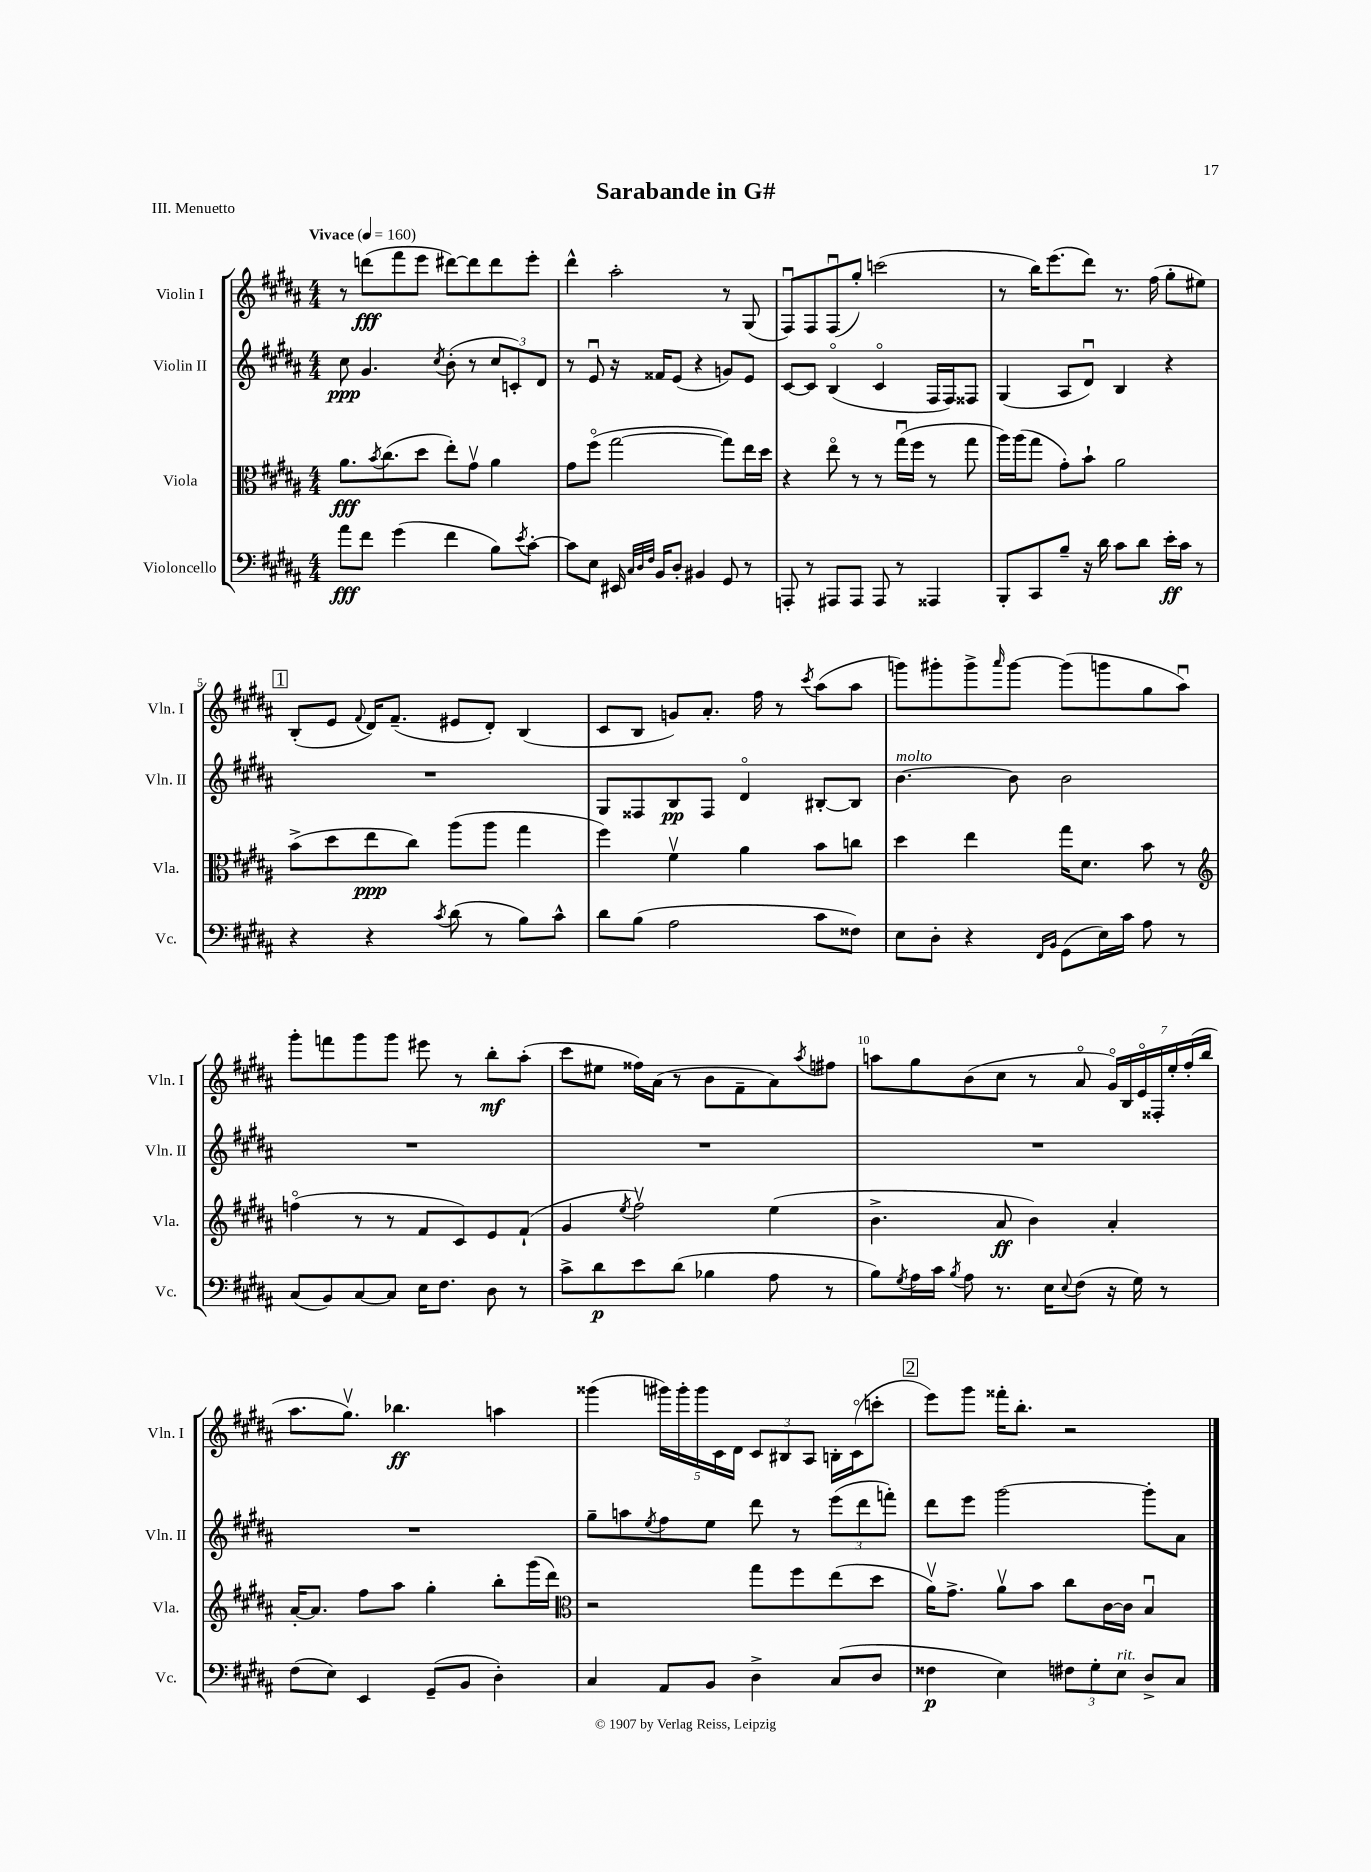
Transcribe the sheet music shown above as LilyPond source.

\header { title = "Sarabande in G#" piece = "III. Menuetto" }
<<
\new StaffGroup <<
\new Staff = "s0" \with { instrumentName = "Violin I" shortInstrumentName = "Vln. I" } {
    \clef treble \key b \major \numericTimeSignature \time 4/4 \tempo "Vivace" 4 = 160
    r8 d'''8\fff( fis'''8 e'''8 dis'''8~) dis'''8 dis'''8 e'''8-. |
    dis'''4-^ ais''2-. r8 gis8( |
    fis8\downbow) fis8 fis8\downbow( gis''8-.) c'''2( |
    r8 b''16) e'''8.( dis'''8) r8. fis''16( gis''8-. eis''8) |
    \mark \markup { \box "1" } b8-.( e'8 \appoggiatura { fis'8 } dis'16) fis'8.--( eis'8 dis'8-.) b4( |
    cis'8 b8 g'8) ais'8.-. fis''16 r8 \acciaccatura { cis'''8 } ais''8( ais''8 |
    g'''8) gis'''8-. gis'''8-> \grace { ais'''16 } gis'''8~ gis'''8( g'''8 gis''8 ais''8\downbow) |
    gis'''8-. f'''8 gis'''8 gis'''8 eis'''8 r8 b''8-.\mf ais''8-.( |
    cis'''8 eis''8 fisis''16) ais'16( r8 b'8 fis'8-- ais'8) \acciaccatura { ais''8 } fis''8 |
    a''8 gis''8 b'8( cis''8 r8 ais'8\flageolet \tuplet 7/4 { gis'16\flageolet) b16 e'16\flageolet fisis16-. e''16-. fis''16-.( b''16 } |
    ais''8. gis''8.\upbow) bes''4.\ff a''4 |
    gisis'''4( \tuplet 5/4 { gis'''16) gis'''16-. gis'''16 cis'16 dis'16 } \tuplet 3/2 { cis'8 bis8 ais8 } b16-. cis'16\flageolet( c'''8-. |
    \mark \markup { \box "2" } e'''8) gis'''8 fisis'''16-. b''8.-. r2 \bar "|." |
}
\new Staff = "s1" \with { instrumentName = "Violin II" shortInstrumentName = "Vln. II" } {
    \clef treble \key b \major \numericTimeSignature \time 4/4
    cis''8\ppp gis'4. \acciaccatura { cis''8 } b'8-.( r8 \tuplet 3/2 { cis''8 c'8-.) dis'8 } |
    r8 e'8\downbow r16 fisis'16 e'8( r4 g'8) e'8 |
    cis'8~ cis'8 b4\flageolet( cis'4\flageolet fis16 fis16) fisis8 |
    gis4( ais8 dis'8\downbow) b4 r4 |
    \mark \markup { \box "1" } R1 |
    gis8 fisis8 b8\pp fisis8 dis'4\flageolet bis8~-. bis8 |
    b'4.~^\markup { \italic "molto" } b'8 b'2 |
    R1 |
    R1 |
    R1 |
    R1 |
    gis''8-- a''8 \acciaccatura { e''8 } fis''8 e''8 dis'''8 r8 \tuplet 3/2 { e'''8( dis'''8 f'''8-.) } |
    \mark \markup { \box "2" } dis'''8 e'''8 gis'''2~ gis'''8-. ais'8 \bar "|." |
}
\new Staff = "s2" \with { instrumentName = "Viola" shortInstrumentName = "Vla." } {
    \clef alto \key b \major \numericTimeSignature \time 4/4
    ais'8.\fff \acciaccatura { b'8 } cis''8.( dis''8 e''8-.) gis'8\upbow ais'4 |
    gis'8 fis''8\flageolet( gis''2~ gis''8) e''16 dis''16 |
    r4 e''8\flageolet r8 r8 gis''16\downbow( fis''16 r8 gis''8 |
    ais''16) ais''16( gis''8 gis'8-.) b'8-! ais'2 |
    \mark \markup { \box "1" } b'8->( dis''8 e''8\ppp cis''8) ais''8( ais''8 gis''4 |
    fis''4) fis'4\upbow ais'4 b'8 c''8 |
    dis''4 e''4 gis''16 dis'8. b'8 r8 |
    \clef treble f''4\flageolet( r8 r8 fis'8 cis'8) e'8 fis'8-!( |
    gis'4 \acciaccatura { e''8 } fis''2\upbow) e''4( |
    b'4.-> ais'8\ff b'4) ais'4-. |
    ais'16~-. ais'8. fis''8 ais''8 gis''4-. b''8-. gis'''16( dis'''16) |
    \clef alto r2 gis''8 fis''8 e''8( dis''8 |
    \mark \markup { \box "2" } ais'16\upbow) gis'8.-> ais'8\upbow b'8 cis''8 cis'16~ cis'16 b4\downbow \bar "|." |
}
\new Staff = "s3" \with { instrumentName = "Violoncello" shortInstrumentName = "Vc." } {
    \clef bass \key b \major \numericTimeSignature \time 4/4
    ais'8\fff fis'8 gis'4( fis'4 b8) \acciaccatura { e'8 } cis'8~-. |
    cis'8 e8 eis,16 \grace { cis32 dis32 fis32 } b,16 dis8-. bis,4 gis,8 r8 |
    a,,8-. r8 ais,,8 ais,,8 ais,,8 r8 aisis,,4 |
    b,,8-. cis,8 b8-- r16 dis'16 cis'8 dis'8 e'16-.\ff cis'16 r8 |
    \mark \markup { \box "1" } r4 r4 \acciaccatura { cis'8 } dis'8( r8 b8) cis'8-^ |
    dis'8 b8( ais2 cis'8 fisis8) |
    e8 dis8-. r4 \grace { fis,16 b,16 } gis,8( e16) cis'16 ais8 r8 |
    cis8( b,8) cis8~ cis8 e16 fis8. dis8 r8 |
    cis'8-> dis'8\p e'8 dis'8( bes4 ais8 r8 |
    b8) \acciaccatura { gis8 } ais16 cis'16 \acciaccatura { b8 } ais8 r8. e16 \appoggiatura { e8 } fis8( r16 gis16) r8 |
    fis8( e8) e,4 gis,8--( b,8 dis4-.) |
    cis4 ais,8 b,8 dis4-> cis8( dis8 |
    \mark \markup { \box "2" } fisis4\p e4) \tuplet 3/2 { fis8 gis8-. e8^\markup { \italic "rit." } } dis8-> cis8 \bar "|." |
}
>>
>>
\layout { \context { \Score \override BarNumber.break-visibility = ##(#f #t #t) barNumberVisibility = #(every-nth-bar-number-visible 5) } }
